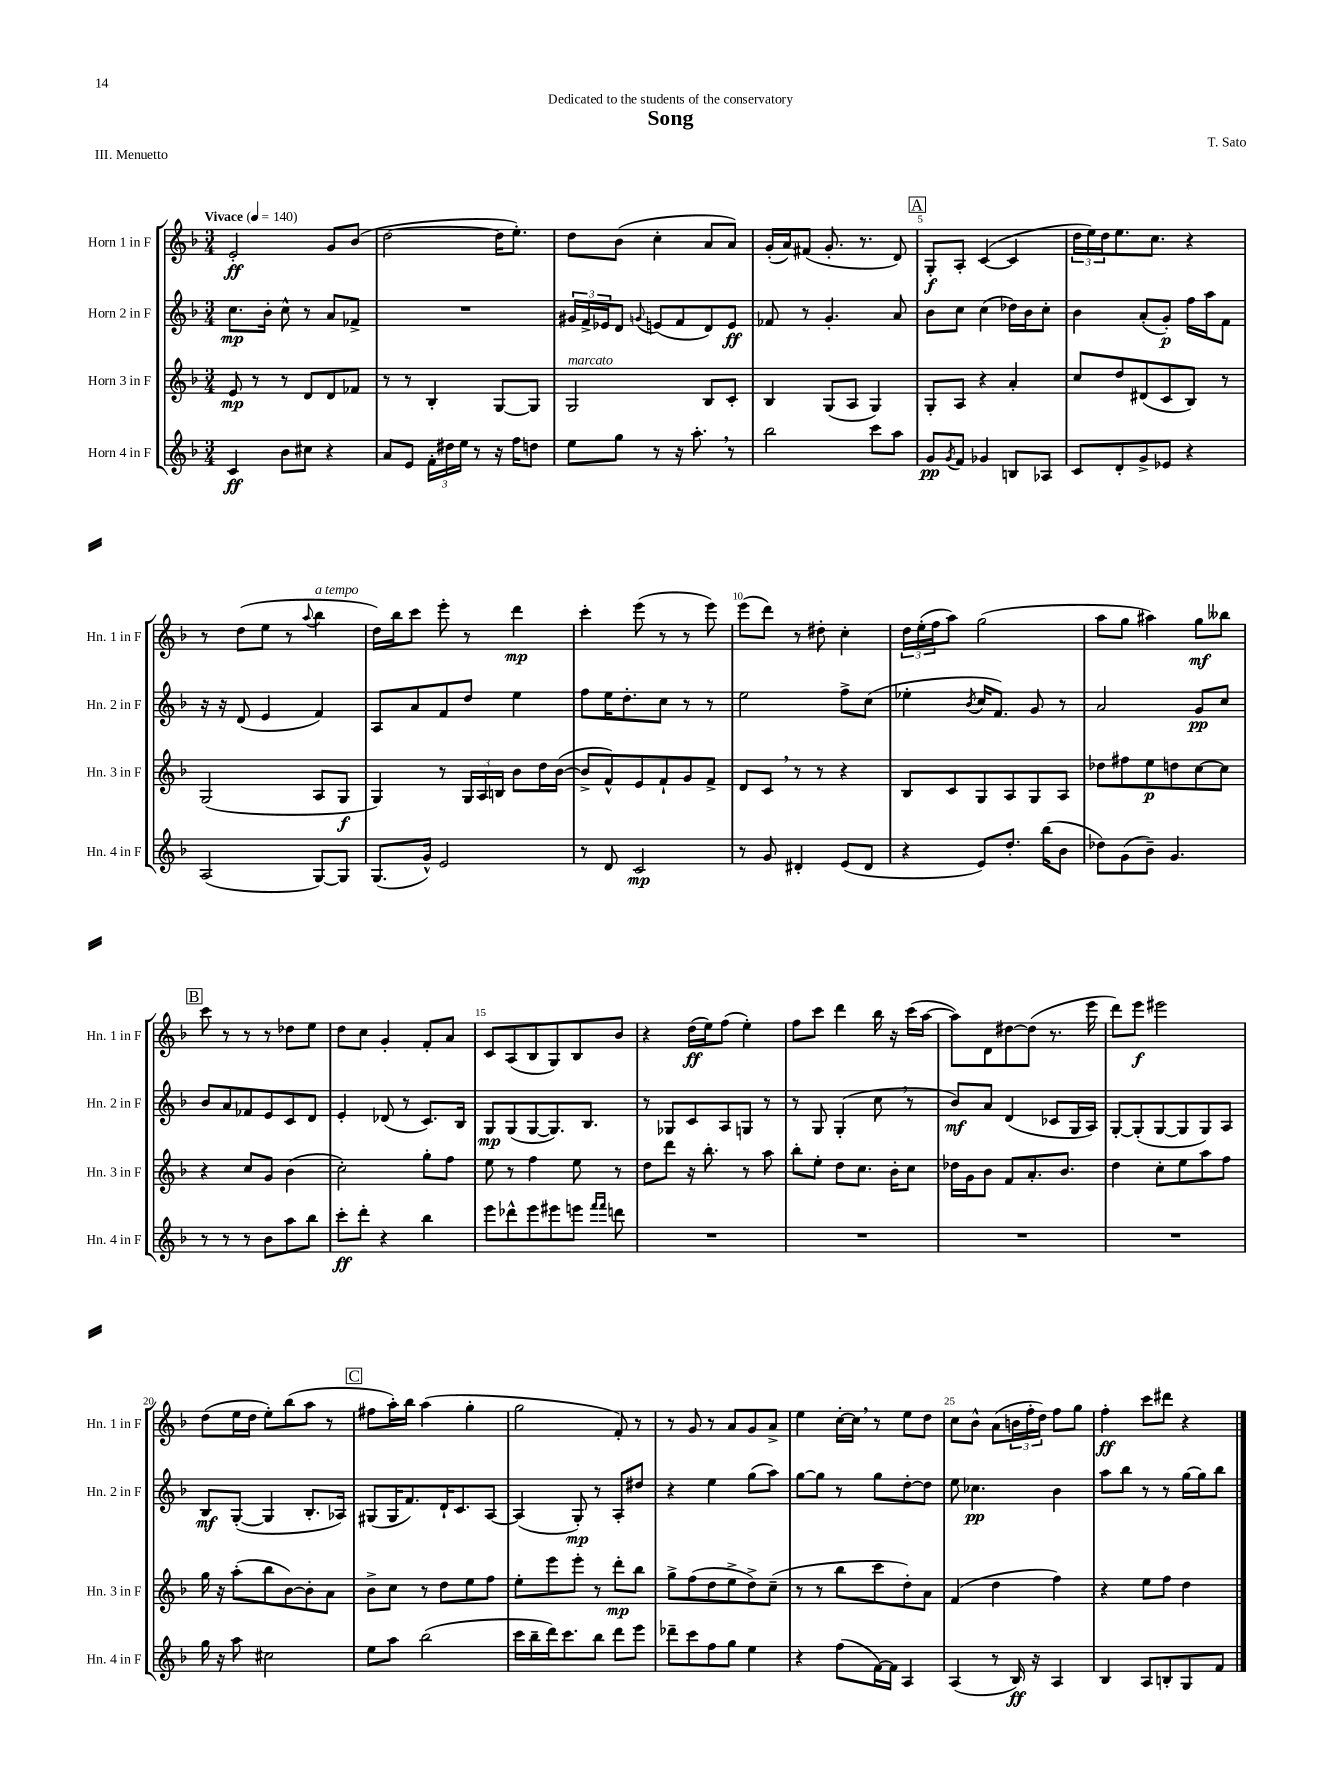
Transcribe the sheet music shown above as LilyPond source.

\header { title = "Song" composer = "T. Sato" dedication = "Dedicated to the students of the conservatory" piece = "III. Menuetto" }
<<
\new StaffGroup <<
\new Staff = "s0" \with { instrumentName = "Horn 1 in F" shortInstrumentName = "Hn. 1 in F" } {
    \clef treble \key f \major \numericTimeSignature \time 3/4 \tempo "Vivace" 4 = 140
    e'2-.\ff g'8 bes'8( |
    d''2~ d''16 e''8.-.) |
    d''8 bes'8( c''4-. a'8 a'8) |
    g'16-.( a'16) fis'8( g'8.-. r8. d'8) |
    \mark \markup { \box "A" } g8-.\f a8-. c'4~( c'4 |
    \tuplet 3/2 { d''16 e''16) d''16 } e''8. c''8. r4 |
    r8 d''8( e''8 r8 \appoggiatura { a''8 } bes''4^\markup { \italic "a tempo" } |
    d''16) bes''16 c'''8 e'''8-. r8 d'''4\mp |
    c'''4-. e'''8( r8 r8 e'''8) |
    e'''8( d'''8) r8 dis''8-. c''4-. |
    \tuplet 3/2 { d''16 e''16-.( f''16 } a''8) g''2( |
    a''8 g''8 ais''4) g''8\mf beses''8 |
    \mark \markup { \box "B" } c'''8 r8 r8 r8 des''8 e''8 |
    d''8 c''8 g'4-. f'8-. a'8 |
    c'8 a8( bes8 g8) bes8 bes'8 |
    r4 d''16\ff( e''16) f''8( e''4-.) |
    f''8 c'''8 d'''4 bes''16 r16 c'''16( a''16~ |
    a''8) d'8 dis''8~ dis''8( r8. e'''16 |
    d'''8) e'''8\f eis'''2 |
    d''8( e''16 d''16 e''8-.) bes''8( a''8 r8 |
    \mark \markup { \box "C" } fis''8 a''16-.) bes''16 a''4( g''4-. |
    g''2 f'8-.) r8 |
    r8 g'8 r8 a'8 g'8 a'8-> |
    e''4 c''16~-. c''16 \breathe r8 e''8 d''8 |
    c''8 bes'8-^ a'8( \tuplet 3/2 { b'16 f''16-. d''16) } f''8 g''8 |
    f''4-.\ff c'''8 dis'''8 r4 \bar "|." |
}
\new Staff = "s1" \with { instrumentName = "Horn 2 in F" shortInstrumentName = "Hn. 2 in F" } {
    \clef treble \key f \major \numericTimeSignature \time 3/4
    c''8.\mp bes'16-. c''8-^ r8 a'8 fes'8-> |
    R2. |
    \tuplet 3/2 { gis'16 f'16-> ees'16 } d'8 \appoggiatura { g'8 } e'8( f'8 d'8) e'8\ff |
    fes'8 r8 g'4.-. a'8 |
    \mark \markup { \box "A" } bes'8 c''8 c''4( des''16) bes'16 c''8-. |
    bes'4 a'8-.( g'8-.\p) f''16 a''16 f'8 |
    r16 r16 d'8( e'4 f'4) |
    a8 a'8 f'8 d''8 e''4 |
    f''8 e''16 d''8.-. c''8 r8 r8 |
    e''2 f''8-> c''8( |
    ees''4-. \acciaccatura { bes'8 } c''16 f'8.) g'8 r8 |
    a'2 g'8\pp c''8 |
    \mark \markup { \box "B" } bes'8 a'8 fes'8 e'8 c'8 d'8 |
    e'4-. des'8( r8 c'8.) bes16 |
    g8\mp g8( g8~ g8.) bes8. |
    r8 ges8 c'8 a8 g8 r8 |
    r8 g8 g4-.( c''8 \breathe r8 |
    bes'8\mf) a'8 d'4( ces'8 g16 a16) |
    g8~-. g8-.( g8~ g8 g8) a8 |
    bes8\mf g8~-.( g4 bes8.-. aes16) |
    \mark \markup { \box "C" } gis8( gis16 f'8.) d'16-! c'8. a8~ |
    a4( g8-.\mp) r8 a8-. dis''8 |
    r4 e''4 g''8( a''8) |
    g''8~ g''8 r8 g''8 d''8~-. d''8 |
    e''8 ces''4.\pp bes'4 |
    a''8 bes''8 r8 r8 g''16~ g''16 bes''8 \bar "|." |
}
\new Staff = "s2" \with { instrumentName = "Horn 3 in F" shortInstrumentName = "Hn. 3 in F" } {
    \clef treble \key f \major \numericTimeSignature \time 3/4
    e'8\mp r8 r8 d'8 d'8 fes'8 |
    r8 r8 bes4-. g8~ g8 |
    g2^\markup { \italic "marcato" } bes8 c'8-. |
    bes4 g8( a8 g4) |
    \mark \markup { \box "A" } g8-. a8 r4 a'4-. |
    c''8 d''8 dis'8( c'8 bes8) r8 |
    g2( a8 g8\f |
    g4) r8 \tuplet 3/2 { g16 a16 b16 } bes'8 d''16 bes'16~( |
    bes'8-> f'8-^) e'8 f'8-! g'8 f'8-> |
    d'8 c'8 \breathe r8 r8 r4 |
    bes8 c'8 g8 a8 g8 a8 |
    des''8 fis''8 e''8\p d''8 c''8~ c''8 |
    \mark \markup { \box "B" } r4 c''8 g'8 bes'4( |
    c''2-.) g''8-. f''8 |
    e''8 r8 f''4 e''8 r8 |
    d''8 d'''8 r16 bes''8.-. r8 a''8 |
    bes''8-. e''8-. d''8 c''8. bes'16-. c''8 |
    des''16 g'16 bes'8 f'8 a'8.-. bes'8. |
    d''4 c''8-. e''8 a''8 f''8 |
    g''16 r16 a''8-.( bes''8 bes'8~) bes'8-. a'8 |
    \mark \markup { \box "C" } bes'8-> c''8 r8 d''8 e''8 f''8 |
    e''8-. e'''8 e'''8-. r8 d'''8-.\mp bes''8 |
    g''8-> f''8( d''8 e''8-> d''8->) c''8--( |
    r8 r8 bes''8 c'''8 d''8-.) a'8 |
    f'4( d''4 f''4) |
    r4 e''8 f''8 d''4 \bar "|." |
}
\new Staff = "s3" \with { instrumentName = "Horn 4 in F" shortInstrumentName = "Hn. 4 in F" } {
    \clef treble \key f \major \numericTimeSignature \time 3/4
    c'4\ff bes'8 cis''8 r4 |
    a'8 e'8 \tuplet 3/2 { f'16-. dis''16 e''16 } r8 r16 f''16 d''8 |
    e''8 g''8 r8 r16 a''8.-. \breathe r8 |
    bes''2 c'''8 a''8 |
    \mark \markup { \box "A" } g'8\pp \acciaccatura { g'8 } f'8 ges'4 b8 aes8 |
    c'8 d'8-. g'8-> ees'8 r4 |
    a2( g8~) g8 |
    g8.( g'16-^) e'2 |
    r8 d'8 c'2\mp |
    r8 g'8 dis'4-. e'8( dis'8 |
    r4 e'8) d''8.-. bes''16( bes'8 |
    des''8) g'8( bes'8--) g'4. |
    \mark \markup { \box "B" } r8 r8 r8 bes'8 a''8 bes''8 |
    c'''8-.\ff d'''8-. r4 bes''4 |
    e'''8 des'''8-^ e'''8 eis'''8 e'''8 \grace { f'''16 f'''16 } d'''8 |
    R2. |
    R2. |
    R2. |
    R2. |
    g''16 r16 a''8 cis''2 |
    \mark \markup { \box "C" } e''8 a''8 bes''2( |
    c'''16 bes''16-- d'''16) c'''8. bes''8 d'''8 e'''8 |
    des'''8-- c'''8 f''8 g''8 e''4 |
    r4 f''8( f'16~) f'16 a4 |
    a4( r8 bes16\ff) r16 a4 |
    bes4 a8 b8-. g8 f'8 \bar "|." |
}
>>
>>
\layout { \context { \Score \override BarNumber.break-visibility = ##(#f #t #t) barNumberVisibility = #(every-nth-bar-number-visible 5) } }
